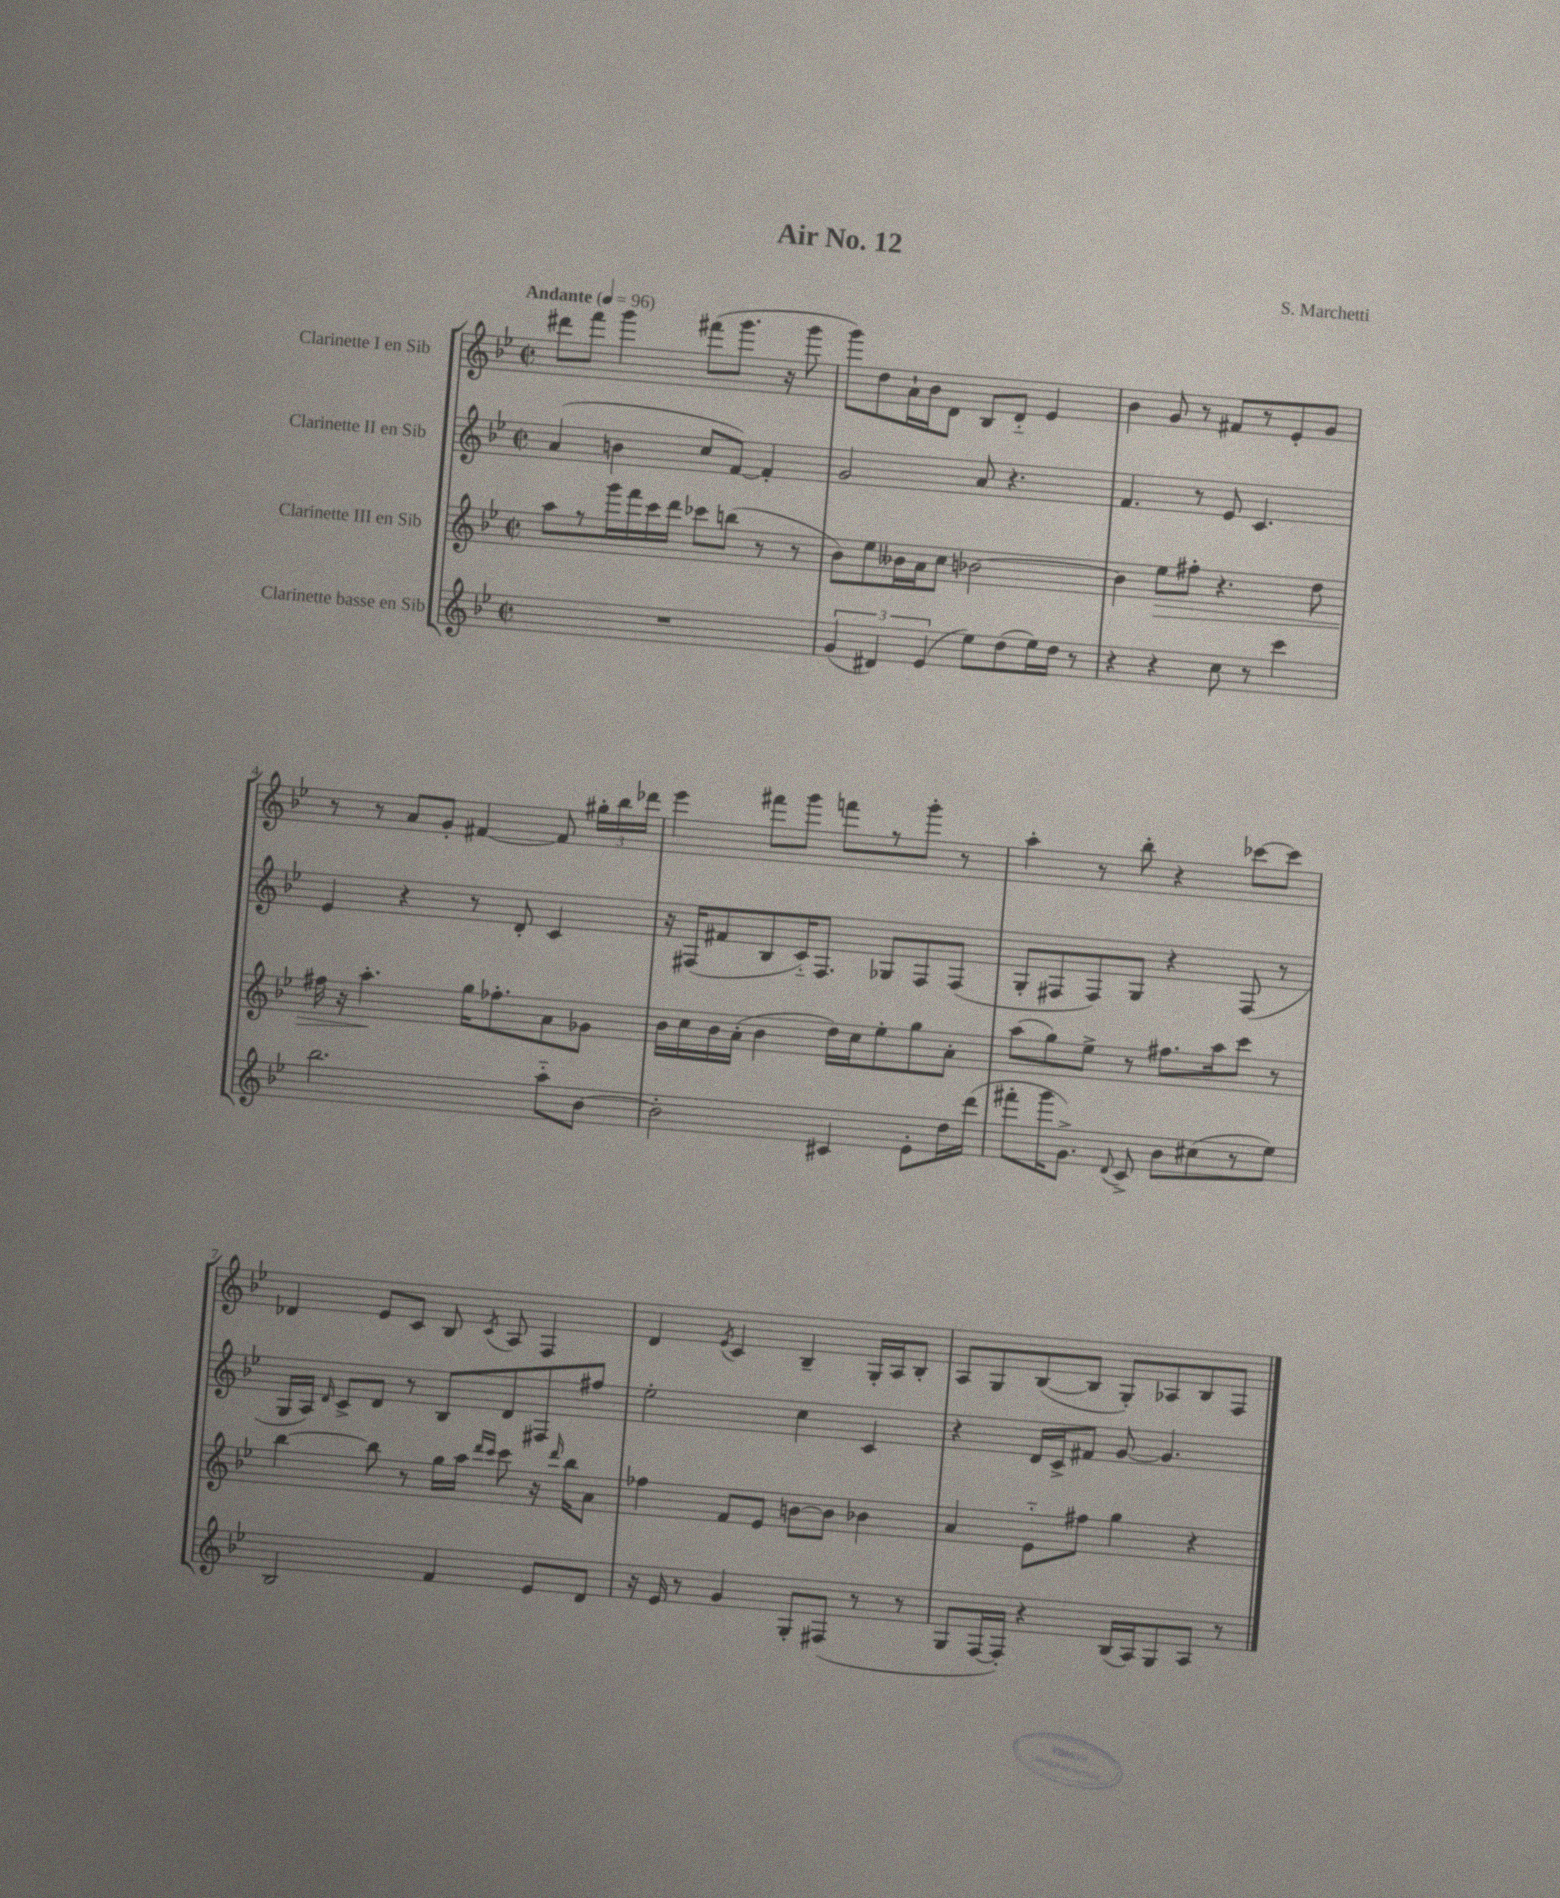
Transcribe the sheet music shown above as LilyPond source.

\header { title = "Air No. 12" composer = "S. Marchetti" }
<<
\new StaffGroup <<
\new Staff = "s0" \with { instrumentName = "Clarinette I en Sib" } {
    \clef treble \key bes \major \defaultTimeSignature \time 2/2 \tempo "Andante" 4 = 96
    \autoBeamOff dis'''8[ f'''8] g'''4 fis'''8[( g'''8.] r16 g'''8 |
    g'''8[) d''8 a'16-! bes'16 d'8] bes8[ d'8]-_ ees'4 |
    bes'4 g'8 r8 fis'8[ r8 ees'8-. g'8] |
    r8 r8 a'8[ g'8]-. fis'4~ fis'8 \tuplet 3/2 { gis''16[-. bes''16 des'''16] } |
    ees'''4 fis'''8[ g'''8] f'''8[ r8 g'''8]-. r8 |
    a''4-. r8 bes''8-. r4 ces'''8[~ ces'''8] |
    des'4 ees'8[ c'8] bes8 \acciaccatura { c'8 } a8 f4 |
    d'4 \acciaccatura { ees'8 } c'4 bes4-- g16[-. a16 bes8]-. |
    a8[ g8 bes8~( bes8] g8[-.) aes8 bes8 f8] \bar "|." |
}
\new Staff = "s1" \with { instrumentName = "Clarinette II en Sib" } {
    \clef treble \key bes \major \defaultTimeSignature \time 2/2
    \autoBeamOff a'4( b'4 c''8[ f'8]~) f'4-. |
    g'2 a'8 r4. |
    f'4. r8 ees'8 c'4. |
    ees'4 r4 r8 d'8-. c'4 |
    r16 fis16[( fis'8 bes8 c'16-_) fis8.] ges8[ fis8 fis8]( |
    g8[-. fis8 fis8) g8] r4 fis8( r8 |
    g16[ a16]) \grace { d'16 } c'8[-> d'8] r8 bes8[ d'8 fis8 fis''8] |
    ees''2-. c''4 c'4 |
    r4 d'16[ c'16-> fis'8] g'8~ g'4. \bar "|." |
}
\new Staff = "s2" \with { instrumentName = "Clarinette III en Sib" } {
    \clef treble \key bes \major \defaultTimeSignature \time 2/2
    \autoBeamOff a''8[ r8 g'''16 f'''16 c'''16 d'''16] ces'''8[ b''8]( r8 r8 |
    bes'8[) ees''8 beses'16 a'16 c''8] bes'2~ |
    bes'4 ees''8[\> fis''8]-. r4. d''8 |
    fis''16 r16 a''4.-.\! g''16[ fes''8.-. a'8 ges'8] |
    bes'16[ c''16 bes'16 a'16]-.( bes'4 d''16[) c''16 ees''8-. g''8 a'8]-. |
    a''8[( g''8) ees''8]-> r8 fis''8.[ a''16 c'''8] r8 |
    bes''4~ bes''8 r8 g''16[ a''16] \grace { d'''16[ c'''16] } c'''8 r16 \grace { d'''16 } bes''16[ a'8] |
    fes''4 f'8[ ees'8] b'8[~ b'8] bes'4 |
    a'4 ees'8[-_ fis''8] g''4 r4 \bar "|." |
}
\new Staff = "s3" \with { instrumentName = "Clarinette basse en Sib" } {
    \clef treble \key bes \major \defaultTimeSignature \time 2/2
    \autoBeamOff R1 |
    \tuplet 3/2 { g'4( dis'4) ees'4( } ees''8[) d''8( ees''16) d''16] r8 |
    r4 r4 c''8 r8 c'''4 |
    bes''2. a''8[-_ bes'8]~ |
    bes'2-. cis'4 ees'8[-. d''16 d'''16]( |
    fis'''8[-. g'''16 g'8.]->) \appoggiatura { d'8 } c'8-> bes'8[ cis''8( r8 ees''8]) |
    bes2 f'4 ees'8[ d'8] |
    r16 ees'16 r8 g'4 g8[-. fis8]( r8 r8 |
    g8[ f16~ f16]-.) r4 bes16[( a16) g8 a8] r8 \bar "|." |
}
>>
>>
